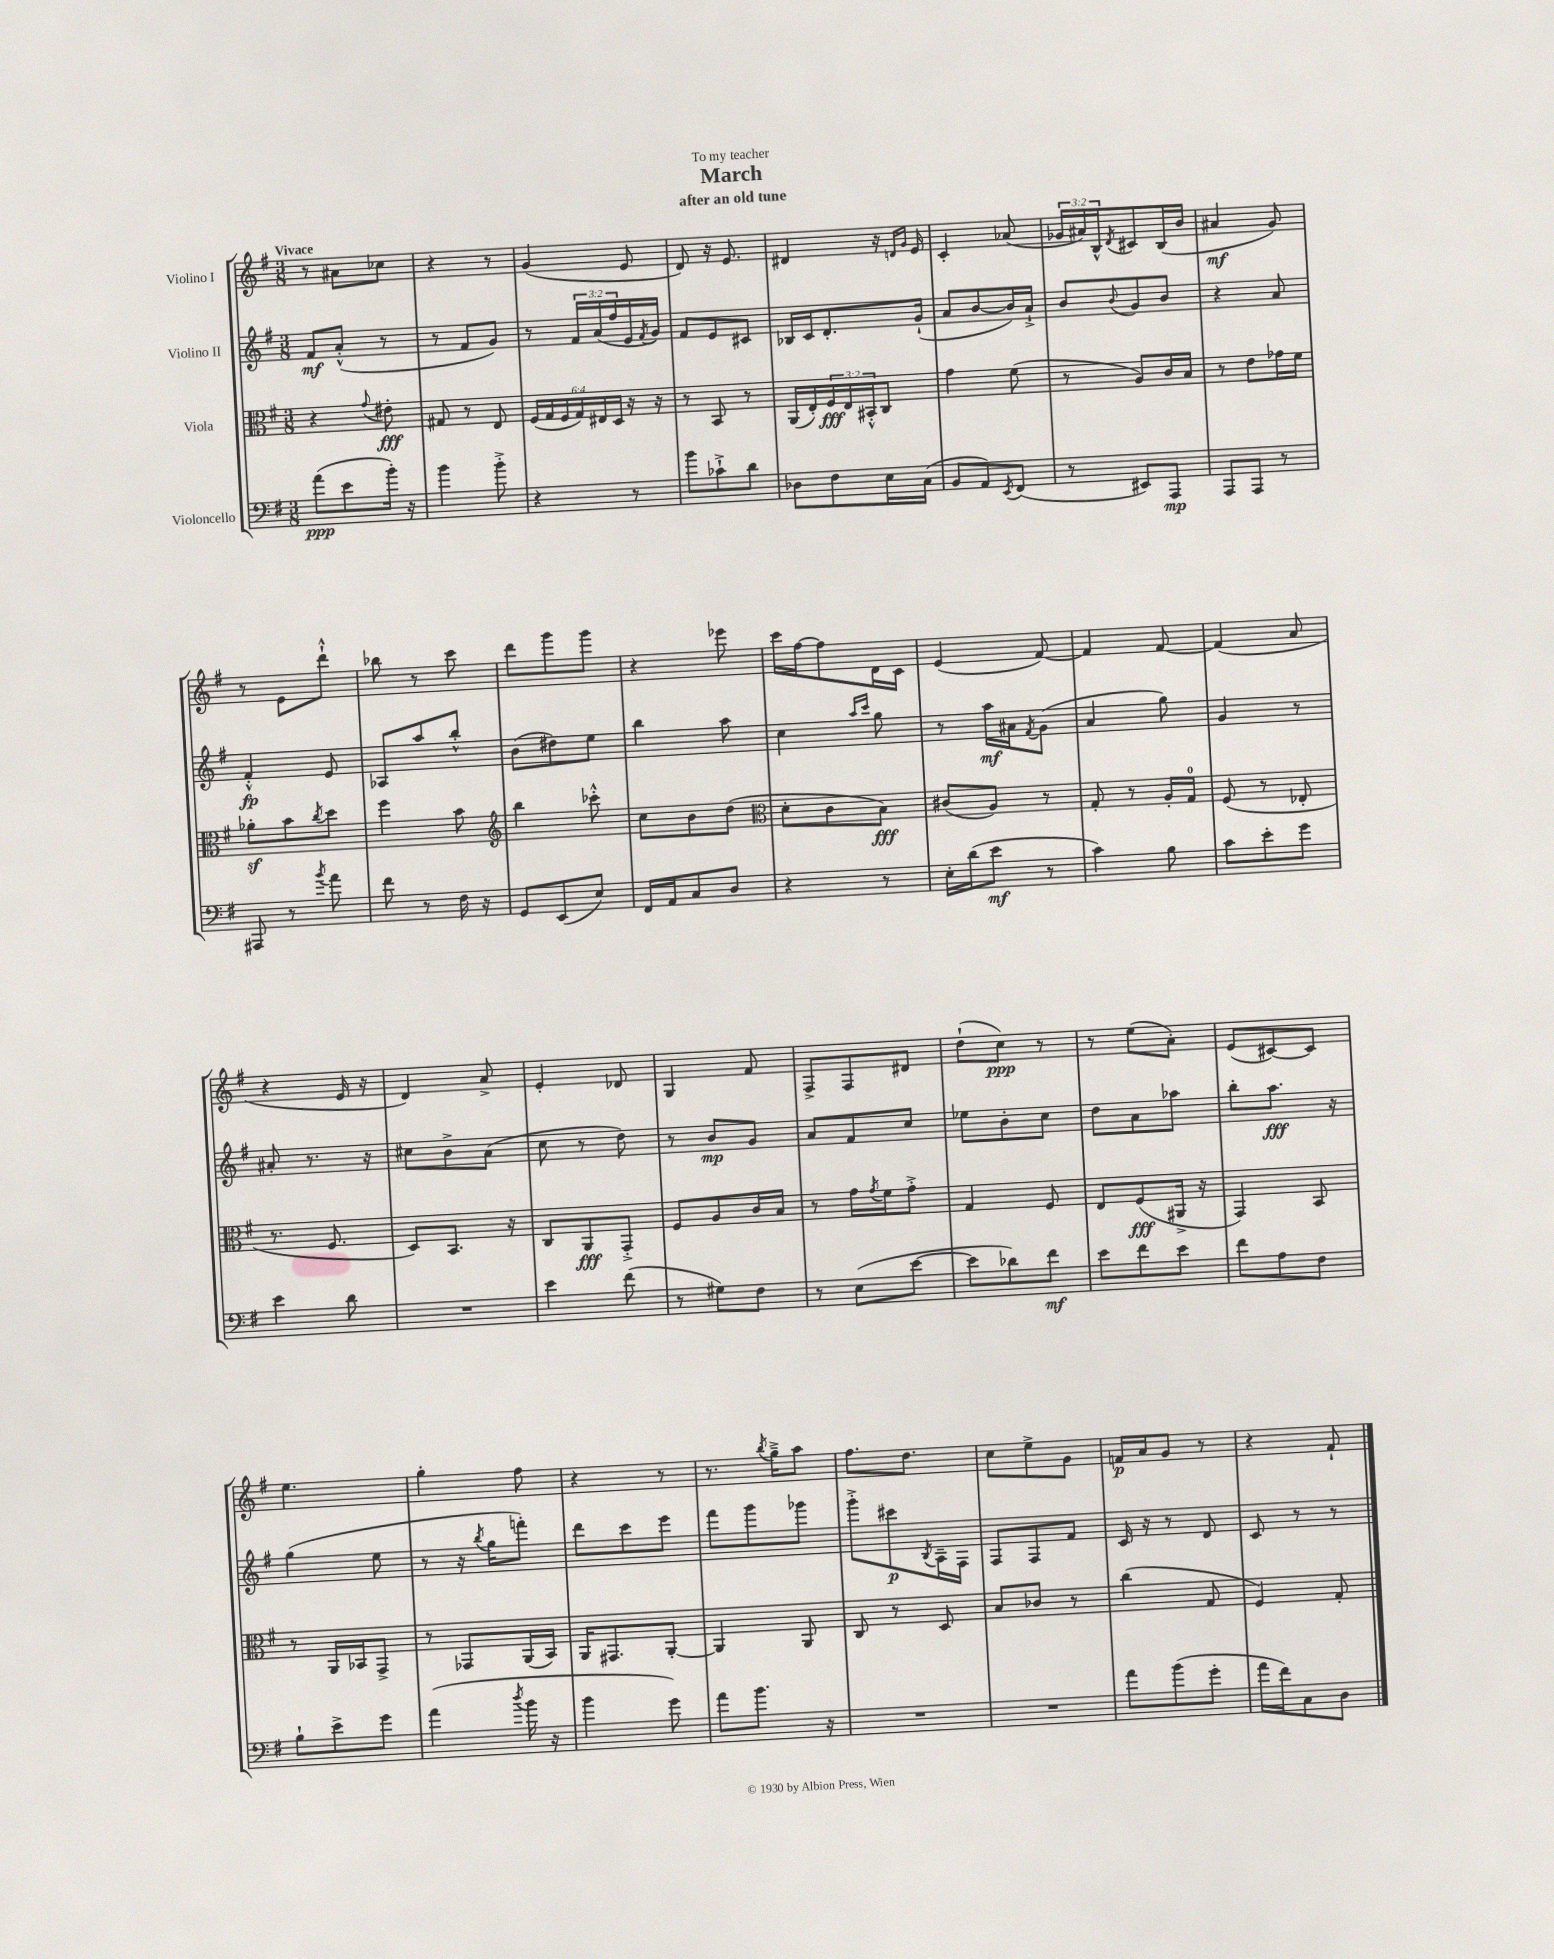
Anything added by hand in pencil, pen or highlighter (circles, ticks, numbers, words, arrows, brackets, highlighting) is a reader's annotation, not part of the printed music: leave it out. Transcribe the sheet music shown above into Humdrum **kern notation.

**kern	**kern	**kern	**kern
*staff4	*staff3	*staff2	*staff1
*clefF4	*clefC3	*clefG2	*clefG2
*k[f#]	*k[f#]	*k[f#]	*k[f#]
*M3/8	*M3/8	*M3/8	*M3/8
(8a\L	4r	8f#/L	8r
8e\	.	(8a'^^/J	8a#\L
.	8qqg/	.	.
16b'\Jk)	8e#'\	8r	8cc-\J
16r	.	.	.
=	=	=	=
4b\	8G#/	8r	4r
.	8r	8f#/L	.
8b'^\	8E/	8g/J)	8r
=	=	=	=
4r	(24F#/LL	8r	(4g/
.	24G/	.	.
.	24F#/	.	.
.	24G/)	24f#/LL	.
.	24E#/	(24a/	.
.	24D/JJ	24ff#/	.
8r	16r	16e/	8e/
.	.	8qf#/	.
.	16r	16g/JJ)	.
=	=	=	=
8b\L	8r	8f#/L	8d/)
8c-`^\	8BB/	8e/	16r
.	.	.	8.e/
8d\J	8r	8c#/J	.
=	=	=	=
8D-\L	(16AA/LL	16B-/LL	4d#/
.	16E'/)	16c/J	.
8F#\	24F#/	8.d'/	.
.	24E/	.	.
.	24BB#'^^/J	.	.
16E\L	8C/J	.	16r
.	.	.	16qqd/LL
.	.	.	16qqg/JJ
(16C\JJ	.	(16g`/Jk	16e/
=	=	=	=
8BB/L	4g\	8a/L	4c'/
8AA/)	.	[8b/	.
8qEE/	.	.	.
(8FF#/J	(8f#\	16b/]L)	(8a-/
.	.	16a`^/JJ	.
=	=	=	=
8r	8r	8b/L	24g-/LL
.	.	.	24a#/)
.	.	.	24B^^/J
.	.	8qqb/	8qd/
8EE#/L)	8A/L)	8g/	8c#/
8AAA/J	16c/L	8b/J	(16B/L
.	16B/JJ	.	16b/JJ
=	=	=	=
8AAA/L	8r	4r	4a#/
8AAA/J	8e\L	.	.
8r	16g-\L	8a/	8g/)
.	16f#\JJ	.	.
=	=	=	=
8AAA#/	8a-'\L	4f#'^^/	8r
8r	8b\	.	8e\L
8qb/	8qcc/	.	.
8a\	8dd\J	8e/	8ddd`^^\J
=	=	=	=
8f#\	4ff#\	8A-/L	8bb-\
8r	.	8aa/	8r
16F#\	8b\	8bb'^^/J	8ccc\
16r	.	.	.
=	=	=	=
*	*clefG2	*	*
8GG/L	4bb\	(8b\L	8ddd\L
(8EE/	.	8dd#\)	8ggg\
8E/J)	8ccc-'^^\	8ee\J	8ggg\J
=	=	=	=
16FF#/LL	8cc\L	4bb\	4r
16AA/J	.	.	.
8C/	8b\	.	.
8D/J	(8dd\J	8aa\	8eee-\
=	=	=	=
*	*clefC3	*	*
4r	8d'\L	4cc\	16ccc\LL
.	.	.	[16ff#\J
.	8c\	.	8ff#\]
.	.	16qqaa/LL	.
.	.	16qqccc/JJ	.
8r	8B\J)	8gg\	16d\L
.	.	.	16c\JJ
=	=	=	=
16E'\LL	(8c#/L	8r	(4e/
(16d\J	.	.	.
8e\J	8A/J)	16aa\LL	.
.	.	16a#\J	.
.	.	8qf#/	.
8r	8r	(8g\J	[8f#/)
=	=	=	=
4c\)	8G'/	4a/	4f#/]
.	8r	.	.
8B\	16A'/LL	8gg\)	[8f#/
.	16G/JJ	.	.
=	=	=	=
8c\L	(8F#/	4g/	(4f#/]
8e'\	8r	.	.
8g\J	8E-'/	8r	8a/
=	=	=	=
4e\	8.r	8a#'/	4r
.	.	8.r	.
.	8.F#/	.	.
8d\	.	.	16e/
.	.	16r	16r
=	=	=	=
4.r	8D/L)	8cc#\L	4d/)
.	8.BB/J	8b^\	.
.	.	(8a\J	8a^/
.	16r	.	.
=	=	=	=
4e\	8C/L	8cc\	4e'/
.	8AA/	8r	.
(8f#\	8GG'^/J	8dd\)	8d-/
=	=	=	=
8r	8F#/L	8r	4G/
8G#\L)	8A/	8b/L	.
8F#\J	16c/L	8g/J	8f#/
.	16B/JJ	.	.
=	=	=	=
8r	8r	8a/L	8F#^/L
(8E\L	16g\LL	8f#/	8F#/
.	8qg/	.	.
.	16f#\J	.	.
[8e\J	8g'^\J	8cc/J	8d#/J
=	=	=	=
8e\]L	4G/	8ee-\L	(8dd`\L
8d-\)	.	8b'\	8cc\J)
8f#\J	8F#/	8cc\J	8r
=	=	=	=
8e\L	8E/L	8dd\L	8r
8f#\	(8F#/	8a\	(8ee\L
8e\J	16AA#^/Jk	8aa-\J	8a'\J)
.	16r	.	.
=	=	=	=
8f#\L	4GG/)	8bb'\L	(8e/L
8A\	.	8.aa\J	[8c#/)
8F#\J	8BB/	.	8c#/]J
.	.	16r	.
=	=	=	=
8B`\L	8r	(4gg\	4.ee\
8e^\	16AA/LL	.	.
.	16BB-/J	.	.
8g\J	8GG^/J	8ee\	.
=	=	=	=
(4a\	8r	8r	4gg'\
.	8GG-/L	16r	.
.	.	8qbb/	.
.	.	16gg\LK	.
8qdd/	.	.	.
16b\	(16AA/L	8fff'\J)	8ff#\
16r	16BB/JJ)	.	.
=	=	=	=
4b\	16AA/LK	8ddd\L	4r
.	8.GG#/	.	.
.	.	8ccc\	.
8g\)	[8AA'/J	8eee\J	8r
=	=	=	=
8a\L	4AA/]	8fff#\L	8.r
8.b\J	.	8ggg\	.
.	.	.	8qbb/
.	.	.	16gg~^\LK
.	8AA/	8ggg-\J	8aa\J
16r	.	.	.
=	=	=	=
4.r	8C/	8ggg'^\L	8.ff#\L
.	8r	8ccc#\	.
.	.	.	8.dd\J
.	.	8qB/	.
.	8D/	16A~\L	.
.	.	16F#\JJ	.
=	=	=	=
4.r	8B/L	8F#/L	8cc\L
.	8c-/J	8F#/	8ee^\
.	8r	8f#/J	8g\J
=	=	=	=
8a\L	(4cc\	16c/	16f/LL
.	.	16r	16a/J
(8b\	.	8r	8g/J
8g'\J	8G/	8d/	8r
=	=	=	=
16a\LL	4F#/)	8c/	4r
16f#\J)	.	.	.
8C\	.	8r	.
8D\J	8G'/	8r	8f#`/
==	==	==	==
*-	*-	*-	*-
